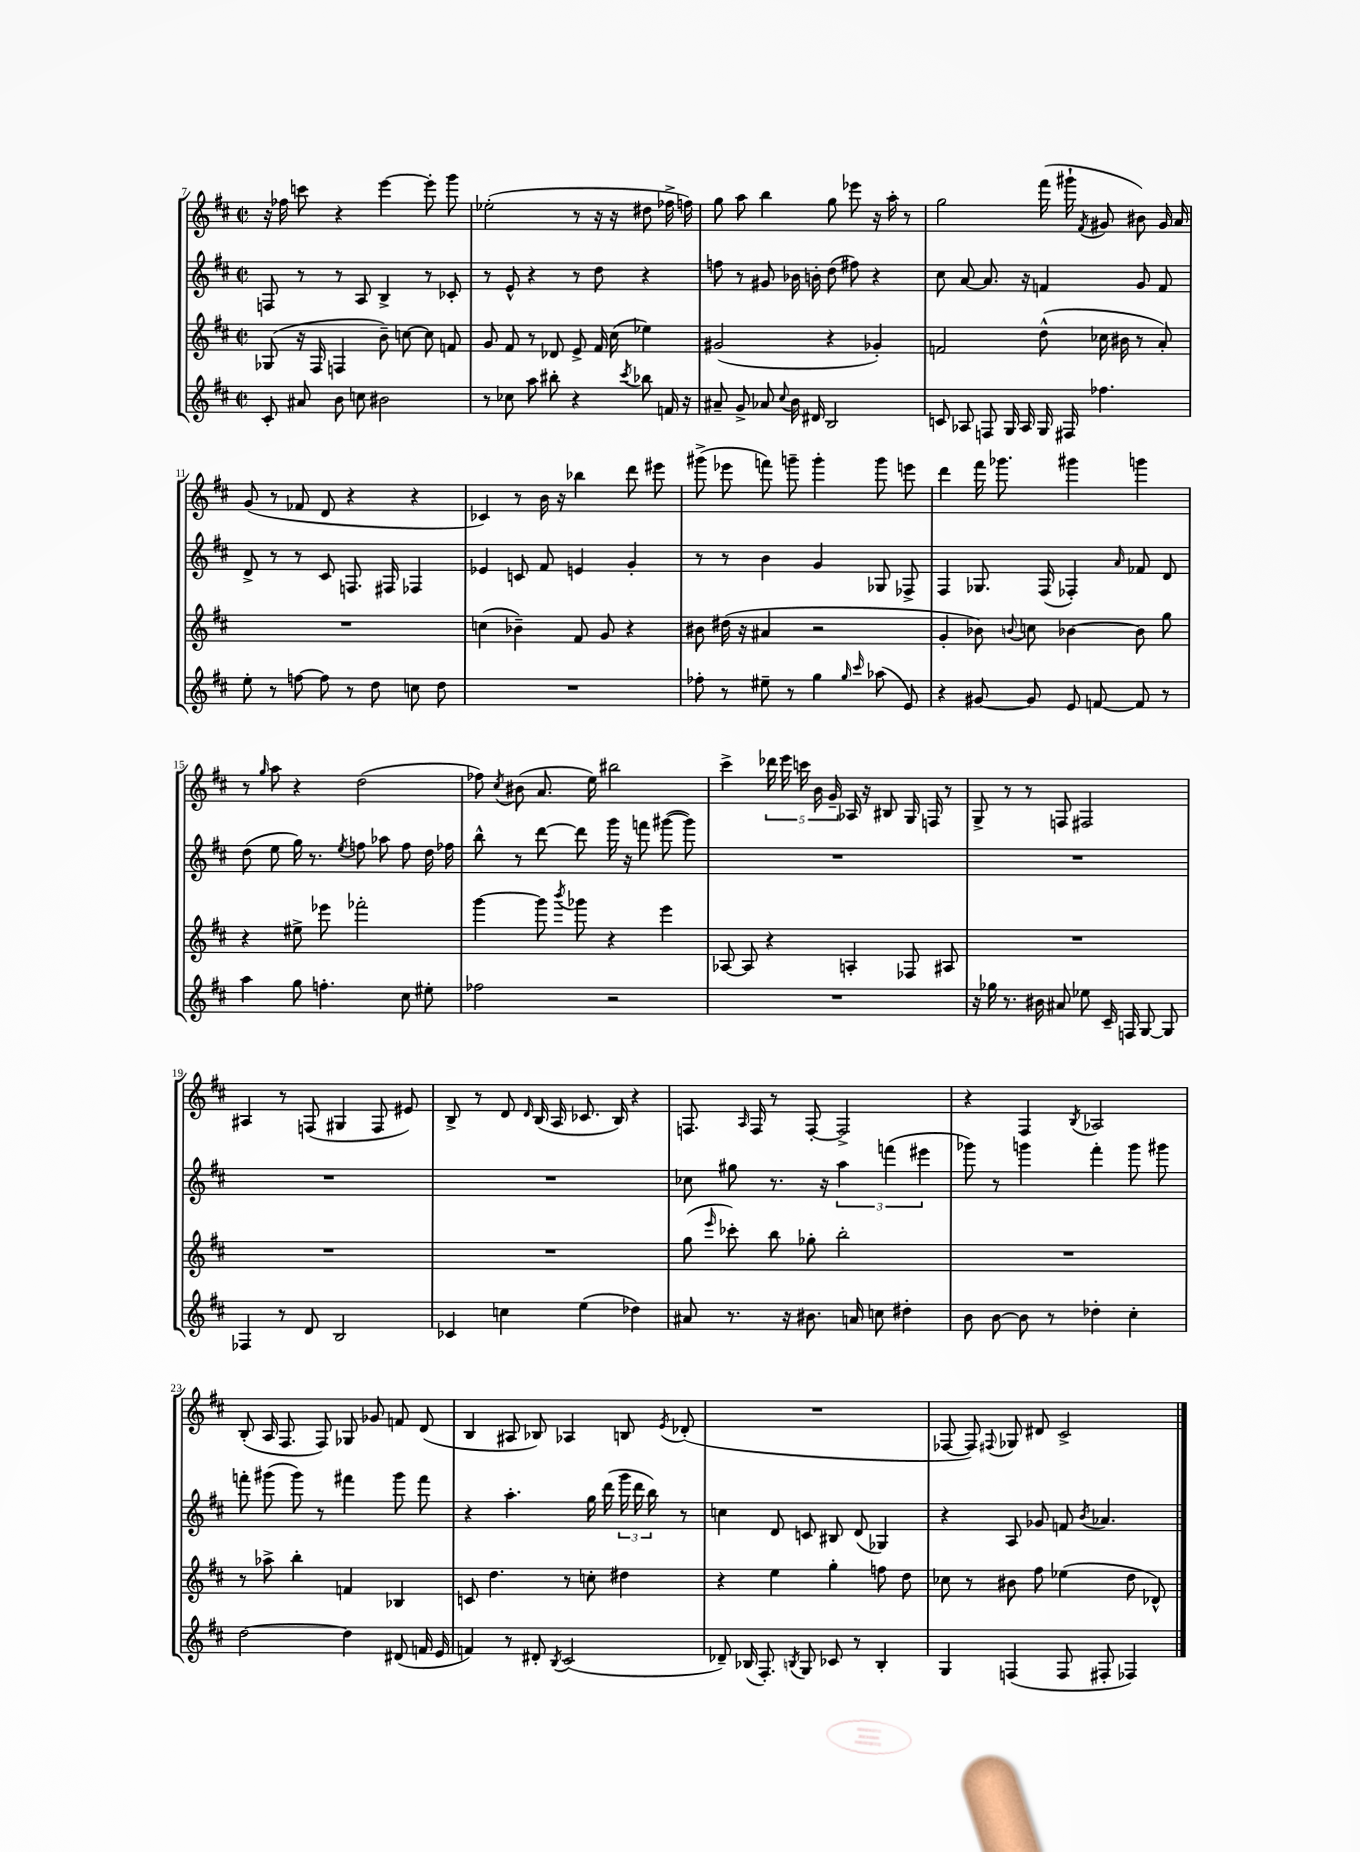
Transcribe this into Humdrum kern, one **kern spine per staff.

**kern	**kern	**kern	**kern
*staff4	*staff3	*staff2	*staff1
*clefG2	*clefG2	*clefG2	*clefG2
*k[f#c#]	*k[f#c#]	*k[f#c#]	*k[f#c#]
*M2/2	*M2/2	*M2/2	*M2/2
*met(c|)	*met(c|)	*met(c|)	*met(c|)
8c#'/	(8G-/	8F/	16r
.	.	.	16ff-\
8a#/	16r	8r	8ccc\
.	16F#/	.	.
8b\	4F/	8r	4r
8cc\	.	8A/	.
2b#\	8b~\)	4B^/	[4eee\
.	[8cc\	.	.
.	8cc\]	8r	8eee'\]
.	8f/	8c-'/	8ggg\
=	=	=	=
8r	8g/	8r	(2ee-'\
8cc-\	8f#/	8e^^/	.
8aa\	8r	4r	.
8bb#'\	8d-/	.	.
4r	8e^/	8r	8r
.	16f#/	8dd\	16r
.	(16cc#\	.	16r
8qccc#/	.	.	.
8bb-\	4ee-\)	4r	8dd#\
16f/	.	.	16ff-^\
16r	.	.	16ff\)
=	=	=	=
8a#~/	(2g#/	8ff\	8gg\
8g^/	.	8r	8aa\
8a-/	.	8g#/	4bb\
8qqcc#/	.	.	.
16b\	.	16b-\	.
16d#/	.	16b'\	.
2B/	4r	(8dd\	8gg\
.	.	8ff#\)	8eee-\
.	4g-'/)	4r	16r
.	.	.	16aa'\
.	.	.	8r
=	=	=	=
8c/	2f/	8cc#\	2gg\
8A-/	.	[8a/	.
8F/	.	8.a/]	.
16G/	.	.	.
16A-/	.	16r	.
16G/	(8dd^^\	4f/	(16fff#\
16F#/	.	.	16ggg#`\
.	.	.	8qf#/
4.ff-\	16cc-\	.	8g#/
.	16b#\	.	.
.	8r	8g/	8b#\)
.	8a'/)	8f/	16g#/
.	.	.	16a/
=	=	=	=
8ee'\	1r	8d^/	(8g/
8r	.	8r	8r
[8ff\	.	8r	8f-/
8ff\]	.	8c#/	8d/
8r	.	8.F/	4r
8dd\	.	.	.
.	.	16F#/	.
8cc\	.	4F-/	4r
8dd\	.	.	.
=	=	=	=
1r	(4cc\	4e-/	4c-/)
.	4b-~\)	8c/	8r
.	.	8f#/	16b\
.	.	.	16r
.	8f#/	4e/	4bb-\
.	8g/	.	.
.	4r	4g'/	8ddd\
.	.	.	8eee#\
=	=	=	=
8ff-'\	8b#\	8r	(8ggg#^\
8r	(16dd#\	8r	8eee-\
.	16r	.	.
8ee#~\	4a#/	4b\	8fff\)
8r	.	.	8ggg~\
4gg\	2r	4g/	4ggg'\
16qqgg/	.	.	.
16qqccc#/	.	.	.
(8aa-\	.	8G-/	8ggg\
8e/)	.	8F-^/	8eee\
=	=	=	=
4r	4g'/	4F#/	4ddd\
[8g#/	8b-\)	8.G-/	16fff#\
.	.	.	8.ggg-\
.	8qqb/	.	.
8g#/]	8cc\	.	.
.	.	(16F#/	.
8e/	[4b-\	4F-'/)	4ggg#\
[8f/	.	.	.
.	.	16qqa/	.
8f/]	8b-\]	8f-/	4ggg\
8r	8gg\	8d/	.
=	=	=	=
4aa\	4r	(8dd\	8r
.	.	.	16qqgg/
.	.	8ee\	8aa\
8gg\	8ee#^\	16gg\)	4r
.	.	8.r	.
4.ff'\	8eee-\	.	.
.	.	8qee/	.
.	2fff-'\	8ff\	(2dd\
.	.	8aa-\	.
8cc#\	.	8ff\	.
8ee#'\	.	16dd\	.
.	.	16ff-\	.
=	=	=	=
2ff-\	[4ggg\	8bb^^\	8ff-\)
.	.	.	8qcc#/
.	.	8r	(8b#\
.	8ggg\]	[8ddd\	8.a/
.	8qbbb/	.	.
.	8ggg-\	8ddd\]	.
.	.	.	16ee\)
2r	4r	16ggg\	2bb#\
.	.	16r	.
.	.	8fff\	.
.	4eee\	([8ggg#\	.
.	.	8ggg#\])	.
=	=	=	=
1r	[8A-/	1r	4ccc#^\
.	8A-/]	.	.
.	4r	.	20ddd-\
.	.	.	20eee\
.	.	.	20ccc\
.	.	.	20b\
.	.	.	20g~/
.	4A'/	.	16A-/
.	.	.	16r
.	.	.	8B#/
.	8F-/	.	16G/
.	.	.	16F/
.	8A#/	.	8r
=	=	=	=
16r	1r	1r	8G^/
16gg-\	.	.	.
8.r	.	.	8r
.	.	.	8r
16b#\	.	.	.
8a#/	.	.	8F/
8ee-\	.	.	2F#/
16c#~/	.	.	.
16F/	.	.	.
[8G/	.	.	.
8G/]	.	.	.
=	=	=	=
4F-/	1r	1r	4A#/
8r	.	.	8r
8d/	.	.	(8F/
2B/	.	.	4G#/
.	.	.	8F/
.	.	.	8e#/)
=	=	=	=
4c-/	1r	1r	8B^/
.	.	.	8r
4cc\	.	.	8d/
.	.	.	16qqd/
.	.	.	(16B/
.	.	.	16A/
(4ee\	.	.	8.c-/
.	.	.	16B/)
4dd-\)	.	.	4r
=	=	=	=
8a#/	(8gg\	8cc-\	8.F/
.	16qqeee/	.	.
8.r	8ccc-'\)	8gg#\	.
.	.	.	16qqA/
.	.	.	16F/
.	8bb\	8.r	8r
16r	.	.	.
8.b#\	8gg-'\	.	[8F'/
.	.	16r	.
.	2bb'\	6aa\	2F^/]
16a/	.	.	.
8cc\	.	.	.
.	.	(6fff\	.
4dd#'\	.	.	.
.	.	6eee#\	.
=	=	=	=
8b\	1r	8ggg-\)	4r
[8b\	.	8r	.
8b\]	.	4ggg\	4F#/
8r	.	.	.
.	.	.	8qB/
4dd-'\	.	4fff#'\	2A-/
4cc#'\	.	8ggg\	.
.	.	8ggg#\	.
=	=	=	=
[2dd\	8r	8fff'\	(8B'/
.	8aa-^\	(8ggg#\	16A/
.	.	.	8.F#/
.	4bb'\	8ggg#\)	.
.	.	8r	8F#/)
4dd\]	4f/	4fff#\	8G-/
.	.	.	8g-/
(8d#/	4B-/	8ggg#\	8f/
16f/	.	8fff#\	(8d/
16e/	.	.	.
=	=	=	=
4f/)	8c/	4r	4B/
.	4.dd\	.	.
8r	.	4.aa'\	8A#/
8d#'/	.	.	8B-/)
8qB/	.	.	.
(2c#/	8r	.	4A-/
.	8cc'\	16gg\	.
.	.	(16ddd\	.
.	4dd#\	24ggg\	8B/
.	.	24ddd\	.
.	.	24bb\)	.
.	.	.	8qe/
.	.	8r	(8d-'/
=	=	=	=
8d-~/)	4r	4cc\	1r
(16B-/	.	.	.
8.F#'/)	.	.	.
.	4ee\	8d/	.
8qB/	.	.	.
8G/	.	8c/	.
8c-/	4gg'\	8B#/	.
8r	.	(8d/	.
4B'/	8ff\	4G-/)	.
.	8dd\	.	.
=	=	=	=
4G/	8cc-\	4r	[8F-/
.	8r	.	8F-/])
.	.	.	8qqF#/
(4F/	8b#\	8A/	8G-/
.	8ff#\	8g-/	8d#/
8F/	(4ee-\	8f/	2c#^/
.	.	8qb/	.
8F#'/	.	4.a-/	.
4F-/)	8dd\	.	.
.	8d-^^/)	.	.
==	==	==	==
*-	*-	*-	*-
